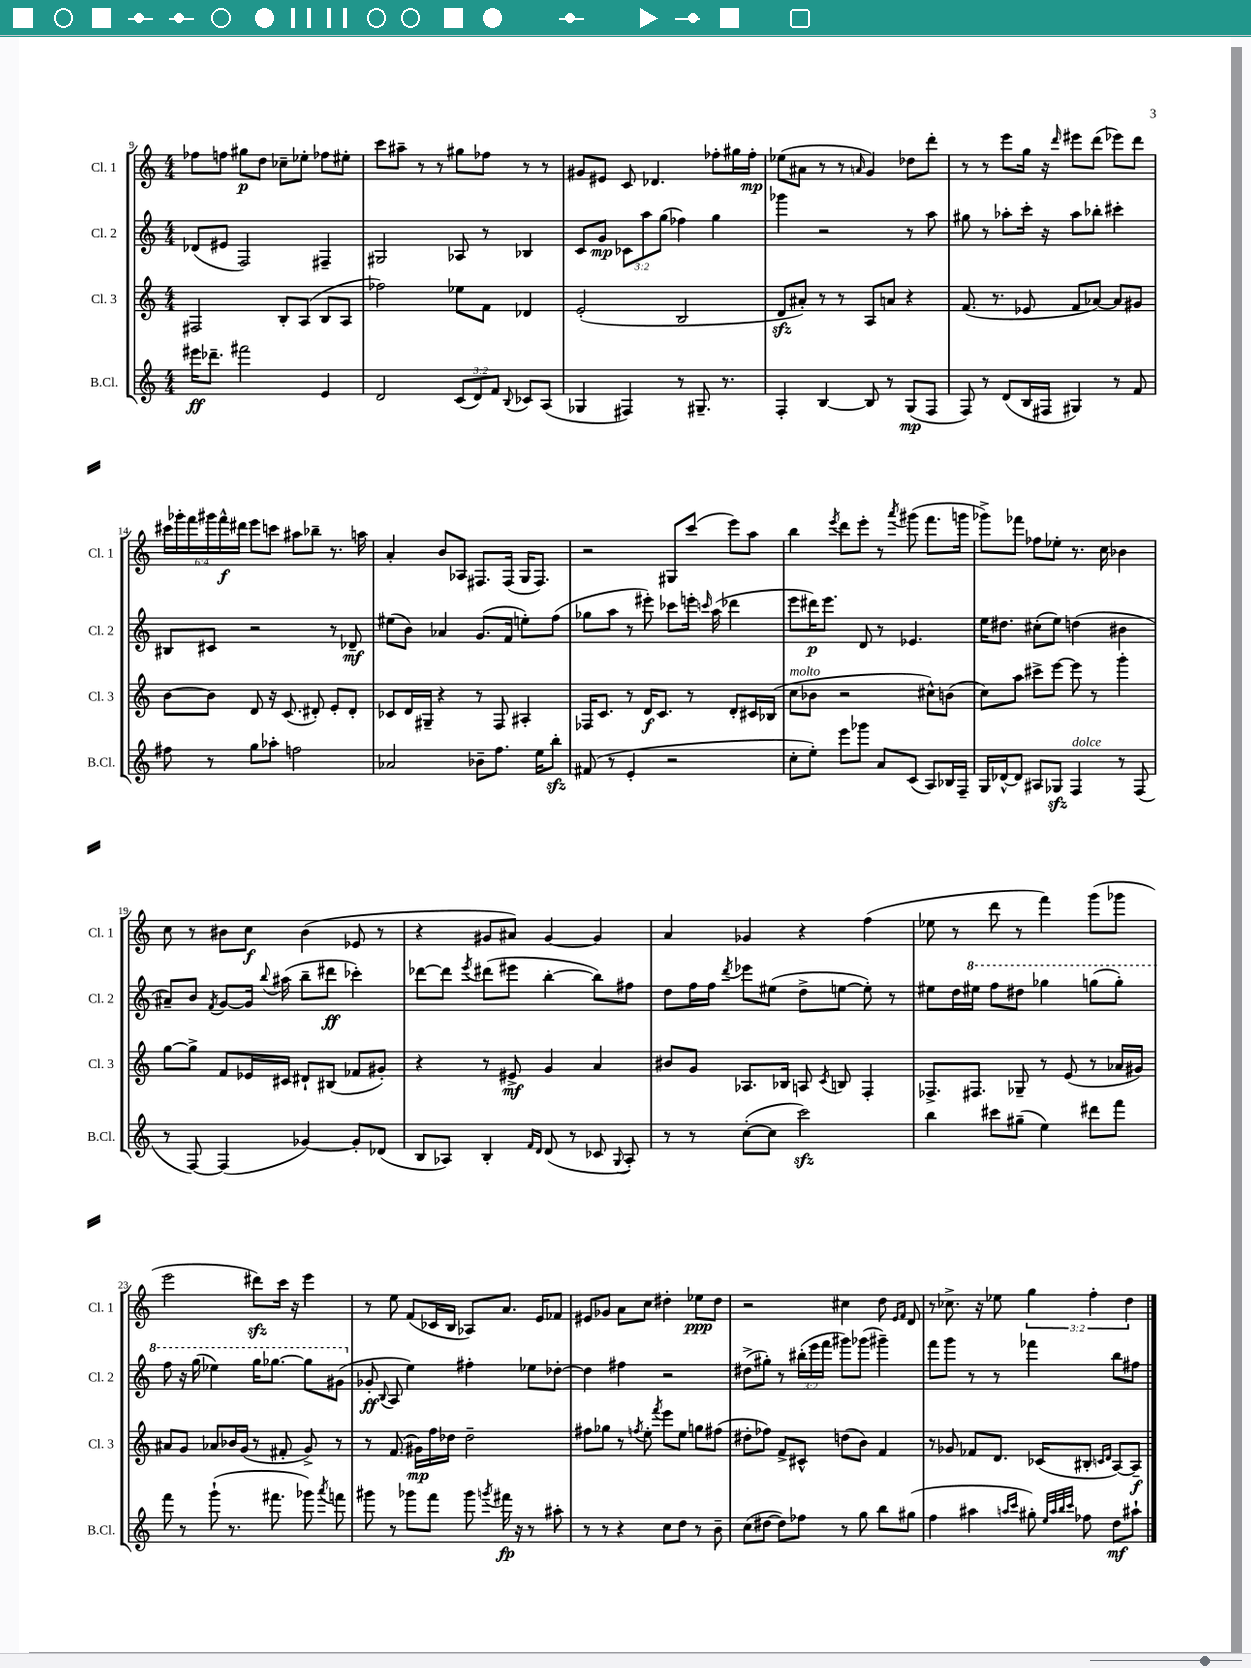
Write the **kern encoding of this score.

**kern	**dynam	**kern	**dynam	**kern	**dynam	**kern	**dynam
*part4	*part4	*part3	*part3	*part2	*part2	*part1	*part1
*staff4	*staff4	*staff3	*staff3	*staff2	*staff2	*staff1	*staff1
*I"B.Cl.	*	*I"Cl. 3	*	*I"Cl. 2	*	*I"Cl. 1	*
*I'B.Cl.	*	*I'Cl. 3	*	*I'Cl. 2	*	*I'Cl. 1	*
*clefG2	*	*clefG2	*	*clefG2	*	*clefG2	*
*k[]	*	*k[]	*	*k[]	*	*k[]	*
*M4/4	*	*M4/4	*	*M4/4	*	*M4/4	*
=9	=9	=9	=9	=9	=9	=9	=9
16eee#X\KL	ff	2F#X/	.	(8d-X/L	.	8ff-X\L	.
8.ddd-X~\J	.	.	.	.	.	.	.
.	.	.	.	8e#X/J	.	8ffn\J	.
2fff#X\	.	.	.	2F/)	.	8gg#X\L	p
.	.	.	.	.	.	8dd\J	.
.	.	8B'/L	.	.	.	8cc-X~\L	.
.	.	(8A/J	.	.	.	8ee-X'\J	.
4e/	.	8B/L	.	4F#X~/	.	8ff-X\L	.
.	.	8A/J	.	.	.	8ee#X'\J	.
=10	=10	=10	=10	=10	=10	=10	=10
2d/	.	2ff-X\)	.	2G#X/	.	8ccc\L	.
.	.	.	.	.	.	8aa#X~\J	.
.	.	.	.	.	.	8r	.
.	.	.	.	.	.	8r	.
(12c/L	.	8ee-X\L	.	8A-X/	.	8gg#X\L	.
12d/)	.	.	.	.	.	.	.
.	.	8f\J	.	8r	.	8ff-X\J	.
12f/J	.	.	.	.	.	.	.
8qqB/	.	.	.	.	.	.	.
8c-X/L	.	4d-X/	.	4B-X/	.	8r	.
(8A/J	.	.	.	.	.	8r	.
=11	=11	=11	=11	=11	=11	=11	=11
4G-X/	.	(2e'/	.	8c/L	.	8g#X/L	.
.	.	.	.	8g/J	mp	8e#X/J	.
4F#X/)	.	.	.	12c-X\L	.	8c/	.
.	.	.	.	12aa\	.	.	.
.	.	.	.	.	.	4.d-X/	.
.	.	.	.	(12gg\J	.	.	.
8r	.	2B/	.	4ff-X\)	.	.	.
8.G#X~/	.	.	.	.	.	.	.
.	.	.	.	4gg\	.	8ff-X'\L	.
8.r	.	.	.	.	.	.	.
.	.	.	.	.	.	16gg#X\L	.
.	.	.	.	.	.	16ff-'\JJ	mp
=12	=12	=12	=12	=12	=12	=12	=12
4F'/	.	8dzz/L	.	4ggg-X\	.	(8ee-X\L	.
.	.	8a#X'/J)	.	.	.	8a#X\J	.
[4B/	.	8r	.	2r	.	8r	.
.	.	8r	.	.	.	8r	.
.	.	.	.	.	.	16qqan/	.
8B/]	.	8A/L	.	.	.	4g/)	.
8r	.	8an/J	.	.	.	.	.
(8G/L	mp	4r	.	8r	.	8dd-X\L	.
8F/J	.	.	.	8aa\	.	8ddd'\J	.
=13	=13	=13	=13	=13	=13	=13	=13
8F/)	.	(8.f/	.	8gg#X\	.	8r	.
8r	.	.	.	8r	.	8r	.
.	.	8.r	.	.	.	.	.
(8d/L	.	.	.	8aa-X'\L	.	8eee\L	.
16B/L	.	8e-X/	.	16ccc'\Jk	.	16gg\Jk	.
16F#X/JJ	.	.	.	16r	.	16r	.
.	.	.	.	.	.	16qqddd/	.
4G#X/)	.	8f/L	.	8aa-\L	.	8eee#X\L	.
.	.	[8a-X/J)	.	8bb-X'\J	.	(8ddd\J	.
8r	.	8a-/L]	.	4ccc#X'\	.	8eee-X\L)	.
8f/	.	8g#X/J	.	.	.	8ddd\J	.
!!LO:LB:g=z
=14	=14	=14	=14	=14	=14	=14	=14
8ff#X\	.	[8b\L	.	8B#X/L	.	24ccc#X\LL	.
.	.	.	.	.	.	24ggg-X'\	.
.	.	.	.	.	.	24fff\	.
8r	.	8b\J]	.	8c#X/J	.	24ggg#X\	.
.	.	.	.	.	.	24fff^^\	f
.	.	.	.	.	.	24ddd#X\JJ	.
8gg\L	.	8d/	.	2r	.	8eee\L	.
8aa-X'\J	.	16r	.	.	.	8cccn\J	.
.	.	(8.c/	.	.	.	.	.
2ffn\	.	.	.	.	.	8aa#X\L	.
.	.	8d#X'/)	.	.	.	8bb-X~\J	.
.	.	8e'/L	.	8r	.	8.r	.
.	.	8d#'/J	.	8d-X~/	mf	.	.
.	.	.	.	.	.	16aan\	.
=15	=15	=15	=15	=15	=15	=15	=15
2a-X/	.	8c-X/L	.	(8ee#X\L	.	4a'/	.
.	.	16d/L	.	8b\J)	.	.	.
.	.	16G#X~/JJ	.	.	.	.	.
.	.	4r	.	4a-X/	.	8b/L	.
.	.	.	.	.	.	8A-X/J	.
8b-X~\L	.	8r	.	(8.g/L	.	8.F#X/L	.
8.ff\J	.	8F/	.	.	.	.	.
.	.	.	.	16f/Jk	.	(16F#/Jk	.
.	.	4A#X'/	.	8een'\L)	.	16G/KL	.
16ee\KL	.	.	.	.	.	8.F#/J)	.
8bbzz'\J	.	.	.	(8ff\J	.	.	.
=16	=16	=16	=16	=16	=16	=16	=16
(8f#X/	.	16F-X/KL	.	8gg-X\L	.	2r	.
.	.	8.c/J	.	.	.	.	.
8r	.	.	.	8aa\J	.	.	.
4e'/	.	8r	.	8r	.	.	.
.	.	16d/KL	f	8eee#X'\)	.	.	.
.	.	8.c/J	.	.	.	.	.
2r	.	.	.	8ccc-X\L	.	8G#X/L	.
.	.	8r	.	16eeen'\Jk	.	(8ccc/J	.
.	.	.	.	16qqcccn/	.	.	.
.	.	.	.	(16aa\	.	.	.
.	.	8d'/L	.	4ddd-X\	.	8eee\L)	.
.	.	16c#X/L	.	.	.	8aa\J	.
.	.	(16B-X/JJ	.	.	.	.	.
=17	=17	=17	=17	=17	=17	=17	=17
!	!	!LO:TX:a:i:t=molto	!	!	!	!	!
8cc'\L	.	8cc\L	.	8eee\L	.	4bb\	.
8ee'\J)	.	8b-X\J	.	16ddd#X\K)	p	.	.
.	.	.	.	8.eee\J	.	.	.
.	.	.	.	.	.	8qeee/	.
8eee\L	.	2r	.	.	.	8ddd\L	.
8ggg-X\J	.	.	.	8d/	.	8eee'\J	.
8a/L	.	.	.	8r	.	8r	.
.	.	.	.	.	.	8qaaa/	.
(8c/J	.	.	.	4.e-X/	.	(8ggg#X\	.
8A/L)	.	8cc#X^^\L)	.	.	.	8.fff\L	.
16B-X/L	.	(8bn\J	.	.	.	.	.
16F~/JJ	.	.	.	.	.	16gggn\Jk	.
=18	=18	=18	=18	=18	=18	=18	=18
16G/LL	.	8cc\L)	.	16ee\KL	.	8ggg-X^\L)	.
[16d-X^^/J	.	.	.	8.dd#X\J	.	.	.
8d-/J]	.	8aa\J	.	.	.	8fff-X\J	.
8A#X/L	.	8ccc#X^\L	.	(8cc#X'\L	.	8ff-X\L	.
8G-Xzz/J	.	[8eee\J	.	8ee\J)	.	8ee-X'\J	.
!LO:TX:a:i:t=dolce	!	!	!	!	!	!	!
4F/	.	8eee\]	.	(4ddn\	.	8.r	.
.	.	8r	.	.	.	.	.
.	.	.	.	.	.	16cc\	.
8r	.	4ggg'\	.	4b#X\	.	4b-X\	.
(8F/	.	.	.	.	.	.	.
!!LO:LB:g=z
=19	=19	=19	=19	=19	=19	=19	=19
8r	.	[8gg\L	.	8a#X~/L)	.	8cc\	.
[8F/)	.	8gg^\J]	.	8b/J	.	8r	.
.	.	.	.	8qf/	.	.	.
(4F/]	.	8f/L	.	[8g/L	.	8b#X\L	.
.	.	16e-X/L	.	16g/Jk]	.	8cc\J	f
.	.	.	.	8qqbb/	.	.	.
.	.	16c#X/JJ	.	(16aa#X\	.	.	.
[4g-X/)	.	8d#X`/L	.	8bb~\L	.	(4b#\	.
.	.	(8B#X/J	.	8ddd#X\J	ff	.	.
8g-'/L]	.	8f-X/L	.	4ccc-X'\)	.	8e-X/	.
(8d-X/J	.	8g#X'/J)	.	.	.	8r	.
=20	=20	=20	=20	=20	=20	=20	=20
8B/L	.	4r	.	[8ddd-X\L	.	4r	.
8A-X/J)	.	.	.	8ddd-\J]	.	.	.
.	.	.	.	8qeee/	.	.	.
4B'/	.	8r	.	(8ddd#X\L	.	8g#X/L	.
.	.	8e#X^/	mf	8eee#X\J	.	8a#X/J)	.
16qqf/LL	.	.	.	.	.	.	.
16qqd/JJ	.	.	.	.	.	.	.
(8d/	.	4g/	.	[4bb'\	.	[4g#/	.
8r	.	.	.	.	.	.	.
8c-X/	.	4a/	.	8bb\L])	.	4g#/]	.
8qqG/	.	.	.	.	.	.	.
8A-'/)	.	.	.	8ff#X\J	.	.	.
=21	=21	=21	=21	=21	=21	=21	=21
8r	.	8b#X/L	.	8dd\L	.	4a/	.
8r	.	8g/J	.	16ff\L	.	.	.
.	.	.	.	16ff\JJ	.	.	.
.	.	.	.	8qddd/	.	.	.
([8cc'\L	.	8.A-X/L	.	8eee-X\L	.	4g-X/	.
8cc\J]	.	.	.	(8ee#X\J	.	.	.
.	.	16B-X/Jk	.	.	.	.	.
2ccczz\)	.	8An/	.	8dd^\L	.	4r	.
.	.	8qc/	.	.	.	.	.
.	.	8Bn/	.	[8een\J	.	.	.
.	.	4F'/	.	8ee'\])	.	(4ff\	.
.	.	.	.	8r	.	.	.
=22	=22	=22	=22	=22	=22	=22	=22
4bb\	.	8.F-X^/L	.	8ee#X\L	.	8ee-X\	.
.	.	.	.	16dd\L	.	8r	.
*	*	*	*	*8va	*	*	*
.	.	8.F#X/J	.	16eee#X\JJ	.	.	.
8ccc#X\L	.	.	.	8fff\L	.	8ddd\	.
(8gg#X~\J	.	8G-X~/	.	8ddd#X\J	.	8r	.
4ee\)	.	8r	.	4ggg-X\	.	4fff\)	.
.	.	(8e/	.	.	.	.	.
8ddd#X\L	.	8r	.	(8gggn\L	.	(8ggg\L	.
8fff\J	.	16a-X/LL	.	8ggg'\J)	.	8ggg-X\J	.
.	.	16g#X/JJ)	.	.	.	.	.
!!LO:LB:g=z
=23	=23	=23	=23	=23	=23	=23	=23
8fff\	.	8a#X/L	.	8fff\	.	2eee\	.
8r	.	8g/J	.	16r	.	.	.
.	.	.	.	(16ggg\	.	.	.
(8ggg`\	.	8a-X/L	.	4eee-X\)	.	.	.
8.r	.	16b-X/L	.	.	.	.	.
.	.	(16g/JJ	.	.	.	.	.
.	.	8r	.	16ggg\KL	.	8ddd#Xzz\L)	.
8.fff#X\	.	.	.	[8.ggg-X\J	.	.	.
.	.	8f#X'/	.	.	.	16ccc\Jk	.
.	.	.	.	.	.	16r	.
8ggg-X\)	.	8g^/)	.	8ggg-\L]	.	4eee\	.
8qaaa/	.	.	.	.	.	.	.
8fffn\	.	8r	.	(8gg#X\J	.	.	.
=24	=24	=24	=24	=24	=24	=24	=24
*	*	*	*	*X8va	*	*	*
8ggg#X\	.	8r	.	8g-X'/	ff	8r	.
.	.	.	.	8qqB/	.	.	.
8r	.	(8.f/	.	8A/	.	8ee\	.
8ggg-X\L	.	.	.	4ee\)	.	(8f/L	.
.	.	16g#X\LL)	mp	.	.	.	.
8fff\J	.	16ff\	.	.	.	16c-X/L	.
.	.	16dd-X\JJ	.	.	.	16B/JJ	.
8ggg-\	.	2dd-~\	.	4ff#X'\	.	8A-X/L)	.
8qgggn/	.	.	.	.	.	.	.
16fff#X\	fp	.	.	.	.	8.a/J	.
16r	.	.	.	.	.	.	.
8r	.	.	.	8ee-X\L	.	.	.
.	.	.	.	.	.	16e/KL	.
8aa#X'\	.	.	.	[8dd-X'\J	.	8f-X/J	.
=25	=25	=25	=25	=25	=25	=25	=25
8r	.	8ff#X\L	.	4dd-\]	.	8e#X/L	.
8r	.	8gg-X\J	.	.	.	8g-X/J	.
4r	.	8r	.	4ff#X\	.	8a\L	.
.	.	8qffn/	.	.	.	.	.
.	.	8ee'\	.	.	.	8cc\J	.
.	.	8qfff/	.	.	.	.	.
8cc\L	.	8eee\L	.	2r	.	4dd#X'\	.
8dd\J	.	8ee\J	.	.	.	.	.
8r	.	8ggn\L	.	.	.	8ee-X\L	ppp
8b~\	.	(8ff#X\J	.	.	.	8dd#\J	.
=26	=26	=26	=26	=26	=26	=26	=26
(8cc\L	.	8dd#X'\L	.	(8dd#X^\L	.	2r	.
[8dd#X\J	.	8ff-X\J)	.	8gg#X'\J)	.	.	.
8dd#\L])	.	8f^/L	.	8r	.	.	.
8ff-X\J	.	8c#X^^/J	.	(24bb#X'\LL	.	.	.
.	.	.	.	24eee\	.	.	.
.	.	.	.	24fff\JJ	.	.	.
8r	.	(8ddn\L	.	8ggg#X\L)	.	4cc#X\	.
8gg\	.	8b\J)	.	(8ggg-X\J	.	.	.
8bb\L	.	4f/	.	4ggg#X~\)	.	8dd\	.
.	.	.	.	.	.	16qqe/LL	.
.	.	.	.	.	.	16qqf/JJ	.
(8gg#X\J	.	.	.	.	.	8d/	.
=27	=27	=27	=27	=27	=27	=27	=27
4ff\	.	8r	.	8fff\L	.	8r	.
.	.	8g-X/	.	8ggg\J	.	8.cc-X^\	.
4aa#X\	.	8f-X/L	.	8r	.	.	.
.	.	.	.	.	.	16r	.
.	.	8.d/J	.	8r	.	8ee-X\	.
16qqaan/LL	.	.	.	.	.	.	.
16qqccc/JJ	.	.	.	.	.	.	.
8gg#X'\)	.	.	.	4fff-X\	.	6gg\	.
.	.	(16c-X/KL	.	.	.	.	.
32qqee/LLL	.	.	.	.	.	.	.
32qqaa/	.	.	.	.	.	.	.
32qqbb/	.	.	.	.	.	.	.
32qqccc/JJJ	.	.	.	.	.	.	.
8ff-X\	.	8B#X'/J	.	.	.	.	.
.	.	.	.	.	.	6ff'\	.
.	.	16qqcn/LL	.	.	.	.	.
.	.	16qqd/JJ	.	.	.	.	.
8dd\L	mf	[8A/L)	.	8bb\L	.	.	.
.	.	.	.	.	.	6dd\	.
8aa#X`\J	.	8A~/J]	f	8ff#X\J	.	.	.
==	==	==	==	==	==	==	==
*-	*-	*-	*-	*-	*-	*-	*-
